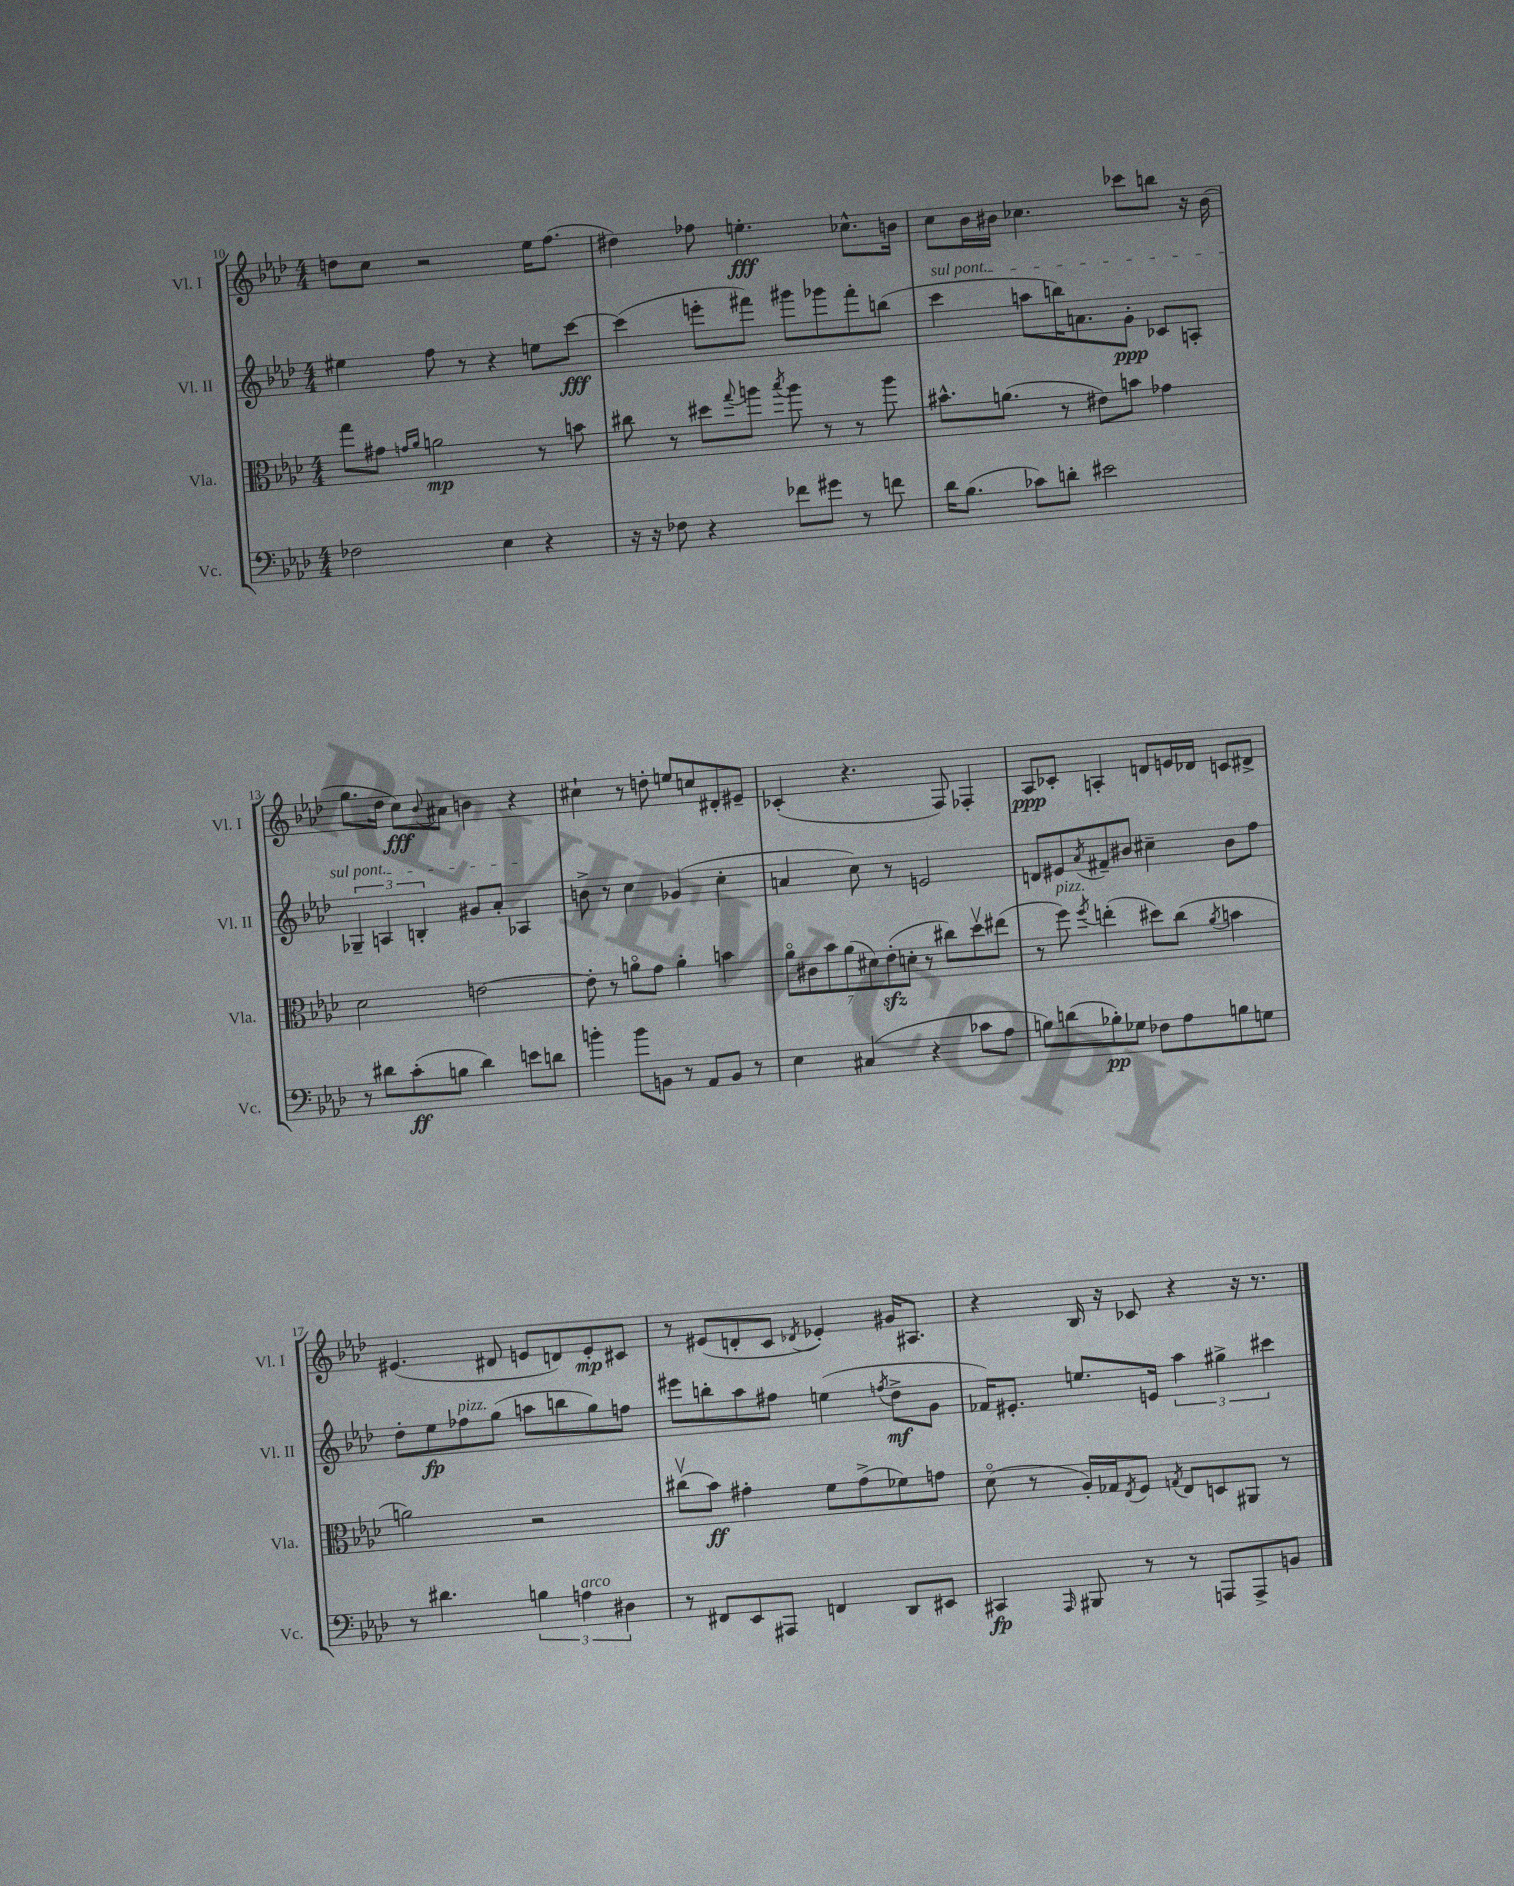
<<
\new StaffGroup <<
\new Staff = "s0" \with { instrumentName = "Vl. I" shortInstrumentName = "Vl. I" } {
    \clef treble \key aes \major \numericTimeSignature \time 4/4
    d''8 c''8 r2 ees''16 f''8.( |
    dis''4) fes''8 e''4.-.\fff ces''8.-^ b'16 |
    c''8 bes'16 bis'16 ces''4. ces'''8 b''8 r16 bis'16( |
    g''8. des''16 c''8\fff) \appoggiatura { bes'8 } ais'8 b'4 r4 |
    cis''4-! r8 d''8-. e''8 c''8 dis'8-. eis'8-- |
    ces'4-.( r4. f8) fes4-. |
    aes8\ppp ces'8-. a4-. d'8 e'16 des'16 c'8 dis'8-> |
    eis'4.( dis'8 e'8 d'8) e'8-.\mp cis'8 |
    r8 eis'8( d'8-. c'8 \acciaccatura { des'8 } ees'4-.) gis'16 ais8. |
    r4 bes16 r16 ces'8 r4 r16 r8. \bar "|." |
}
\new Staff = "s1" \with { instrumentName = "Vl. II" shortInstrumentName = "Vl. II" } {
    \clef treble \key aes \major \numericTimeSignature \time 4/4
    eis''4 f''8 r8 r4 e''8 c'''8~\fff |
    c'''4( e'''8-. fis'''8) gis'''8 ges'''8 fis'''8-. b''8( |
    \once \override TextSpanner.bound-details.left.text = \markup { \italic "sul pont." } c'''4\startTextSpan a''8 b''16) a'8. g'8-.\ppp ces'8 a8-. |
    \tuplet 3/2 { ges4-- a4 b4-. } gis'8 aes'8-. aes4\stopTextSpan |
    b'8-> r8 c''4 ges'4( c''4-. |
    a'4 c''8) r8 e'2 |
    d'8 eis'8 \acciaccatura { aes'8 } fis'8-- bis'8 cis''4-- bis'8 f''8 |
    des''8-. ees''8\fp fes''8^\markup { \italic "pizz." } g''8( a''8 b''8 g''8) f''8 |
    eis'''8 b''8-. aes''8 fis''8 e''4( \acciaccatura { f''8 } des''8->\mf g'8 |
    fes'16) eis'8.-. e''8. e'16 \tuplet 3/2 { aes''4 gis''4-> cis'''4 } \bar "|." |
}
\new Staff = "s2" \with { instrumentName = "Vla." shortInstrumentName = "Vla." } {
    \clef alto \key aes \major \numericTimeSignature \time 4/4
    g''8 gis'8 \grace { g'16 aes'16 } a'2\mp r8 b'8 |
    cis''8 r8 dis''8 \appoggiatura { g''8 } a''8 \acciaccatura { bes''8 } a''8 r8 r8 a''8 |
    bis'8.-^ a'8.( r8 eis'8) b'8 ges'4 |
    des'2 e'2~ |
    e'8-. r8 a'8\flageolet g'8 a'4-. b'4 |
    \tuplet 7/4 { aes'8\flageolet cis'8 bes'8 aes'8( dis'8) ees'8-.\sfz( d'8-. } r8 cis''8) des''8\upbow eis''8( |
    r8 f''8^\markup { \italic "pizz." }) \acciaccatura { f''8 } e''4-.( dis''8) c''8( \acciaccatura { aes'8 } b'4 |
    a'2) r2 |
    cis''8\upbow( bes'8\ff) gis'4-. f'8 gis'8->( fes'8) g'8 |
    des'8\flageolet( r8 aes16-.) ges16 \acciaccatura { ees8 } f8 \acciaccatura { g8 } ees8 d8 ais,8 r8 \bar "|." |
}
\new Staff = "s3" \with { instrumentName = "Vc." shortInstrumentName = "Vc." } {
    \clef bass \key aes \major \numericTimeSignature \time 4/4
    fes2 ees4 r4 |
    r16 r16 fes8 r4 fes'8 gis'8 r8 f'8 |
    des'16 bes8.( ces'8) d'8-. eis'2 |
    r8 dis'8 c'8-.\ff( b8 dis'4) e'8 d'8 |
    b'4-. b'8 b,8 r8 aes,8 b,8 r8 |
    ees4 cis4( r4 ces'8 aes8 |
    b8) d'8( bes8-.\pp) ges8 fes8 aes8 b8 g8 |
    r8 dis'4. \tuplet 3/2 { b4 a4^\markup { \italic "arco" } dis4 } |
    r8 fis,8 ees,8 ais,,8 f,4 des,8 eis,8 |
    cis,4\fp \grace { aes,,16 } bis,,8 r8 r8 a,,8 a,,8-> b,8 \bar "|." |
}
>>
>>
\layout { \context { \Score currentBarNumber = #10 } }
